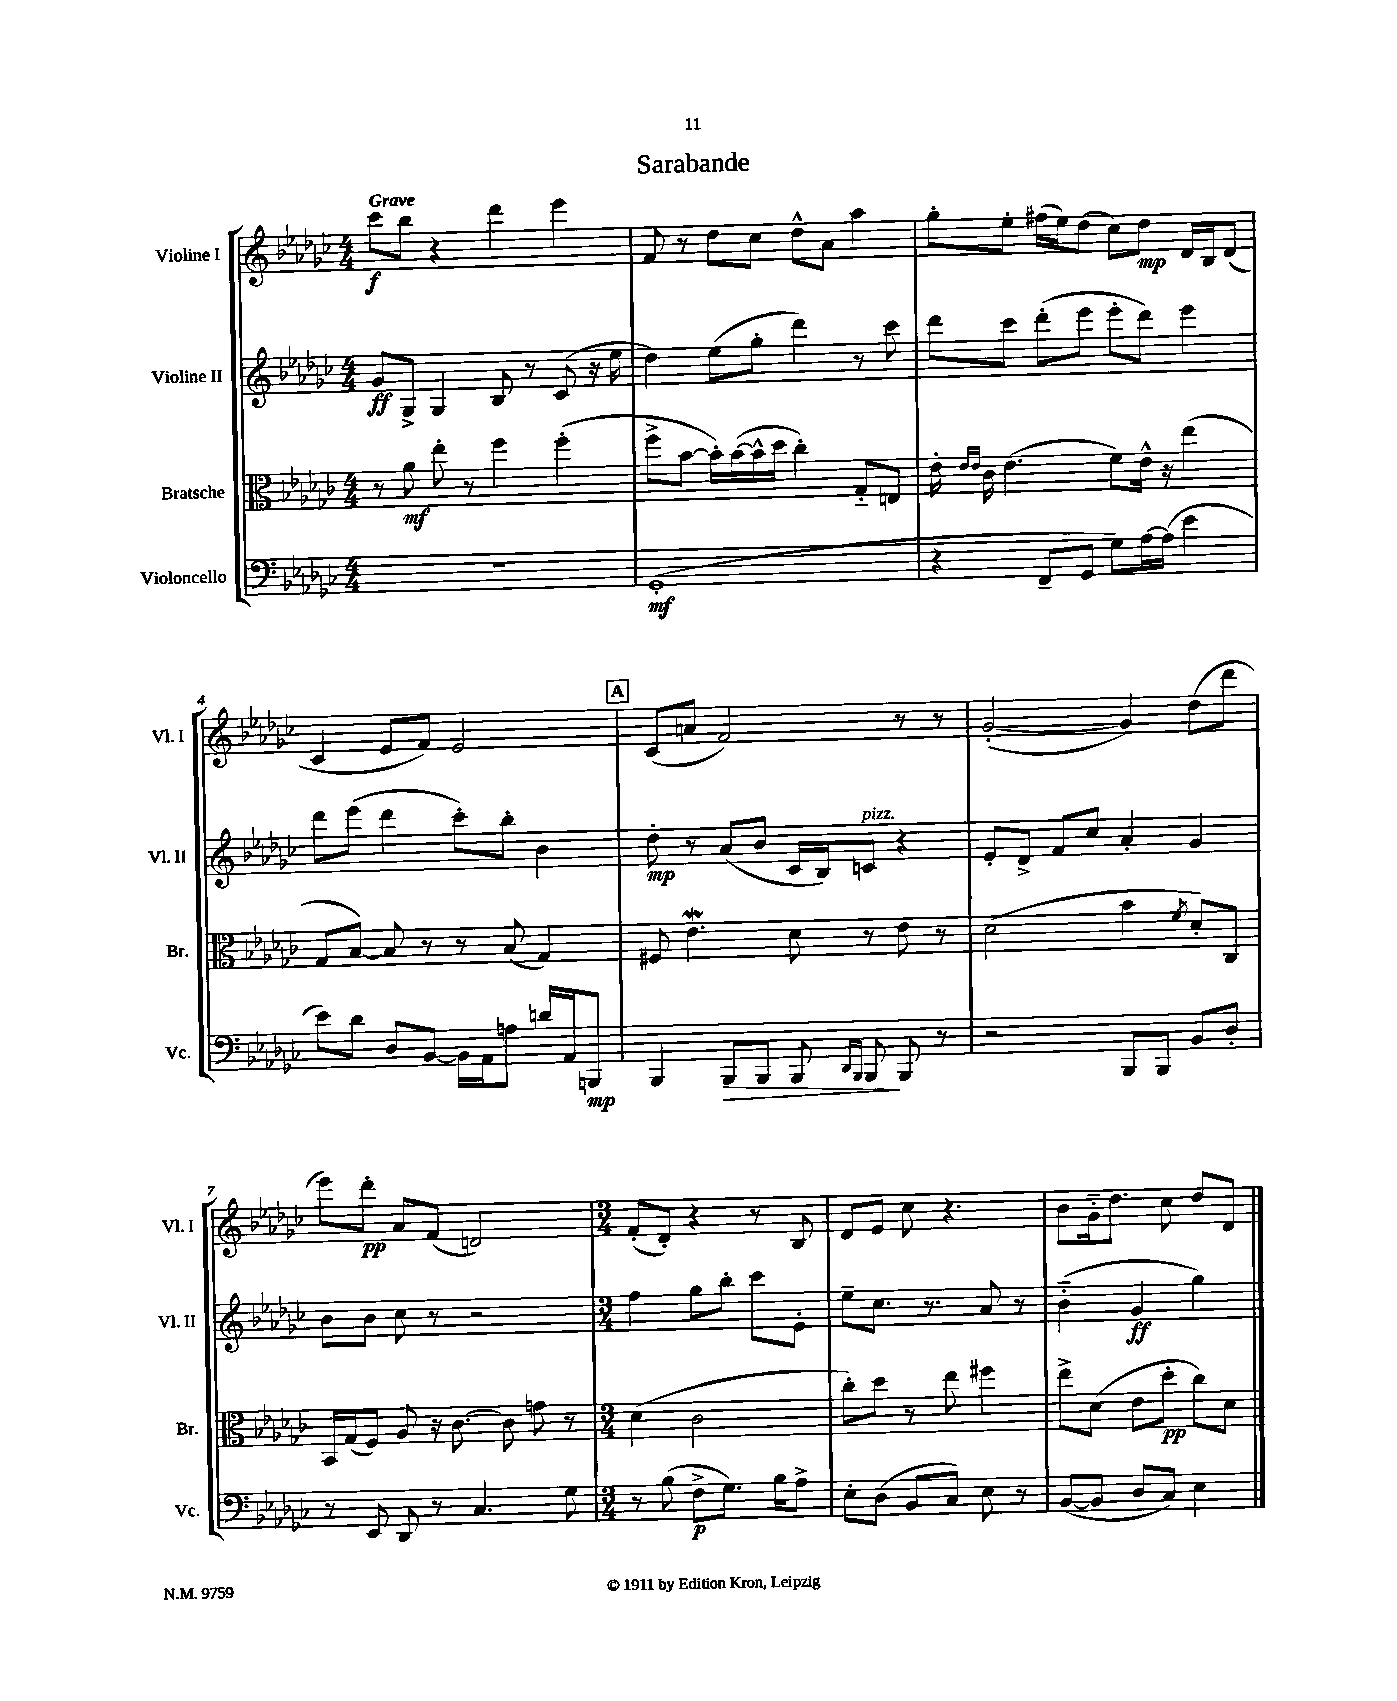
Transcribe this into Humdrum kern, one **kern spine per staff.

**kern	**dynam	**kern	**dynam	**kern	**dynam	**kern	**dynam
*part4	*part4	*part3	*part3	*part2	*part2	*part1	*part1
*staff4	*staff4	*staff3	*staff3	*staff2	*staff2	*staff1	*staff1
*I"Violoncello	*	*I"Bratsche	*	*I"Violine II	*	*I"Violine I	*
*I'Vc.	*	*I'Br.	*	*I'Vl. II	*	*I'Vl. I	*
*clefF4	*	*clefC3	*	*clefG2	*	*clefG2	*
*k[b-e-a-d-g-c-]	*	*k[b-e-a-d-g-c-]	*	*k[b-e-a-d-g-c-]	*	*k[b-e-a-d-g-c-]	*
*M4/4	*	*M4/4	*	*M4/4	*	*M4/4	*
=1	=1	=1	=1	=1	=1	=1	=1
!	!	!	!	!	!	!LO:TX:a:B:t=Grave	!
1r	.	8r	.	8g-/L	ff	8ccc-\L	f
.	.	8a-\	mf	8G-^/J	.	8bb-\J	.
.	.	8ee-'\	.	4G-/	.	4r	.
.	.	8r	.	.	.	.	.
.	.	4ff\	.	8B-/	.	4ddd-\	.
.	.	.	.	8r	.	.	.
.	.	(4ff'\	.	(8c-/	.	4eee-\	.
.	.	.	.	16r	.	.	.
.	.	.	.	16ee-\	.	.	.
=2	=2	=2	=2	=2	=2	=2	=2
(1GG-'	mf	8ff^\L	.	4dd-\)	.	8f/	.
.	.	[8b-\J	.	.	.	8r	.
.	.	16b-'\LL])	.	(8ee-\L	.	8dd-\L	.
.	.	([16b-\	.	.	.	.	.
.	.	16b-^^\]	.	8gg-'\J	.	8cc-\J	.
.	.	16dd-\JJ	.	.	.	.	.
.	.	4cc-'\)	.	4ddd-\)	.	8dd-^^\L	.
.	.	.	.	.	.	8a-\J	.
.	.	8G-/L	.	8r	.	4aa-\	.
.	.	8En/J	.	8ccc-\	.	.	.
=3	=3	=3	=3	=3	=3	=3	=3
4r	.	16e-'\	.	8ddd-\L	.	8gg-'\L	.
.	.	16qqe-/LL	.	.	.	.	.
.	.	16qqe-/JJ	.	.	.	.	.
.	.	16c-\	.	.	.	.	.
.	.	(4.e-\	.	8ccc-\J	.	8ee-'\J	.
8FF~/L	.	.	.	(8ddd-'\L	.	(16ff#X\LL	.
.	.	.	.	.	.	16ee-\J)	.
8GG-/J	.	.	.	8eee-\J	.	(8dd-\J	.
8G-\L)	.	8f\L)	.	8eee-'\L	.	8cc-\L)	.
[16A-\L	.	16e-^^\Jk	.	8ddd-\J)	.	8dd-\J	mp
(16A-\JJ]	.	16r	.	.	.	.	.
4e-\	.	(4ee-\	.	4eee-\	.	16d-/LL	.
.	.	.	.	.	.	16B-/J	.
.	.	.	.	.	.	(8d-/J	.
!!LO:LB:g=z
=4	=4	=4	=4	=4	=4	=4	=4
8e-\L)	.	8G-/L	.	8ddd-\L	.	4c-/	.
8d-\J	.	[8B-/J)	.	(8eee-\J	.	.	.
8D-/L	.	8B-/]	.	4ddd-\	.	8e-/L	.
[8BB-/J	.	8r	.	.	.	8f/J)	.
16BB-\LL]	.	8r	.	8ccc-'\L)	.	2e-/	.
16AA-\J	.	.	.	.	.	.	.
8An\J	.	(8B-/	.	8bb-'\J	.	.	.
16dn/LL	.	4G-/)	.	4b-\	.	.	.
16AA-/J	.	.	.	.	.	.	.
8BBBn/J	mp	.	.	.	.	.	.
!!LO:REH:place=s1:t=A
=5	=5	=5	=5	=5	=5	=5	=5
4BBB-/	.	8F#X/	.	8dd-'\	mp	(8c-/L	.
.	.	4.e-W\	.	8r	.	8an/J	.
!	!LO:HP:b	!	!	!	!	!	!
8BBB-/L	>	.	.	(8a-/L	.	2f/)	.
8BBB-/J	.	.	.	8b-/J	.	.	.
8BBB-/	.	8d-\	.	16c-/LL	.	.	.
.	.	.	.	16B-/J)	.	.	.
16qqDD-/LL	.	.	.	.	.	.	.
16qqBBB-/JJ	.	.	.	.	.	.	.
!	!	!	!	!LO:TX:a:i:t=pizz.	!	!	!
8BBB-/	.	8r	.	8cn/J	.	.	.
8BBB-/	]	8e-\	.	4r	.	8r	.
8r	.	8r	.	.	.	8r	.
=6	=6	=6	=6	=6	=6	=6	=6
2r	.	(2d-\	.	8e-'/L	.	([2g-'/	.
.	.	.	.	8d-^/J	.	.	.
.	.	.	.	8f/L	.	.	.
.	.	.	.	8cc-/J	.	.	.
8BBB-/L	.	4b-\	.	4a-'/	.	4g-/])	.
8BBB-/J	.	.	.	.	.	.	.
.	.	8qf/	.	.	.	.	.
8BB-/L	.	8d-'/L)	.	4g-/	.	(8dd-\L	.
8D-'/J	.	8C-/J	.	.	.	8ddd-\J	.
!!LO:LB:g=z
=7	=7	=7	=7	=7	=7	=7	=7
8r	.	16BB-/LL	.	8b-\L	.	8eee-\L)	.
.	.	(16G-/J	.	.	.	.	.
8EE-/	.	8F/J)	.	8b-\J	.	8ddd-'\J	pp
8DD-/	.	8A-/	.	8cc-\	.	8a-/L	.
8r	.	16r	.	8r	.	(8f/J	.
.	.	[8.c-\	.	.	.	.	.
4.C-/	.	.	.	2r	.	2dn/)	.
.	.	8c-\]	.	.	.	.	.
.	.	8gn\	.	.	.	.	.
8G-\	.	8r	.	.	.	.	.
=8	=8	=8	=8	=8	=8	=8	=8
*M3/4	*	*M3/4	*	*M3/4	*	*M3/4	*
8r	.	(4d-\	.	4ff\	.	(8f'/L	.
(8B-\	.	.	.	.	.	8d-'/J)	.
8F^\L	p	2c-\	.	8gg-\L	.	4r	.
8.G-\J)	.	.	.	8bb-'\J	.	.	.
.	.	.	.	8ccc-\L	.	8r	.
16B-\KL	.	.	.	.	.	.	.
8A-^\J	.	.	.	8e-'\J	.	8B-/	.
=9	=9	=9	=9	=9	=9	=9	=9
8E-'\L	.	8cc-'\L)	.	8ee-~\L	.	8d-/L	.
(8D-\J	.	8dd-\J	.	8.cc-\J	.	8e-/J	.
8BB-/L	.	8r	.	.	.	8cc-\	.
.	.	.	.	8.r	.	.	.
8C-/J)	.	8ee-\	.	.	.	4.r	.
8E-\	.	4ff#X\	.	8a-/	.	.	.
8r	.	.	.	8r	.	.	.
=10	=10	=10	=10	=10	=10	=10	=10
([8BB-/L	.	8ee-^\L	.	(4b-\	.	8b-\L	.
8BB-/J]	.	(8d-\J	.	.	.	16g-\k	.
.	.	.	.	.	.	8.dd-\J	.
8D-/L	.	8e-\L	.	4g-/	ff	.	.
8C-/J)	.	8dd-'\J	pp	.	.	8cc-\	.
4E-\	.	8cc-\L)	.	4gg-\)	.	8dd-/L	.
.	.	8d-\J	.	.	.	8d-/J	.
==	==	==	==	==	==	==	==
*-	*-	*-	*-	*-	*-	*-	*-
